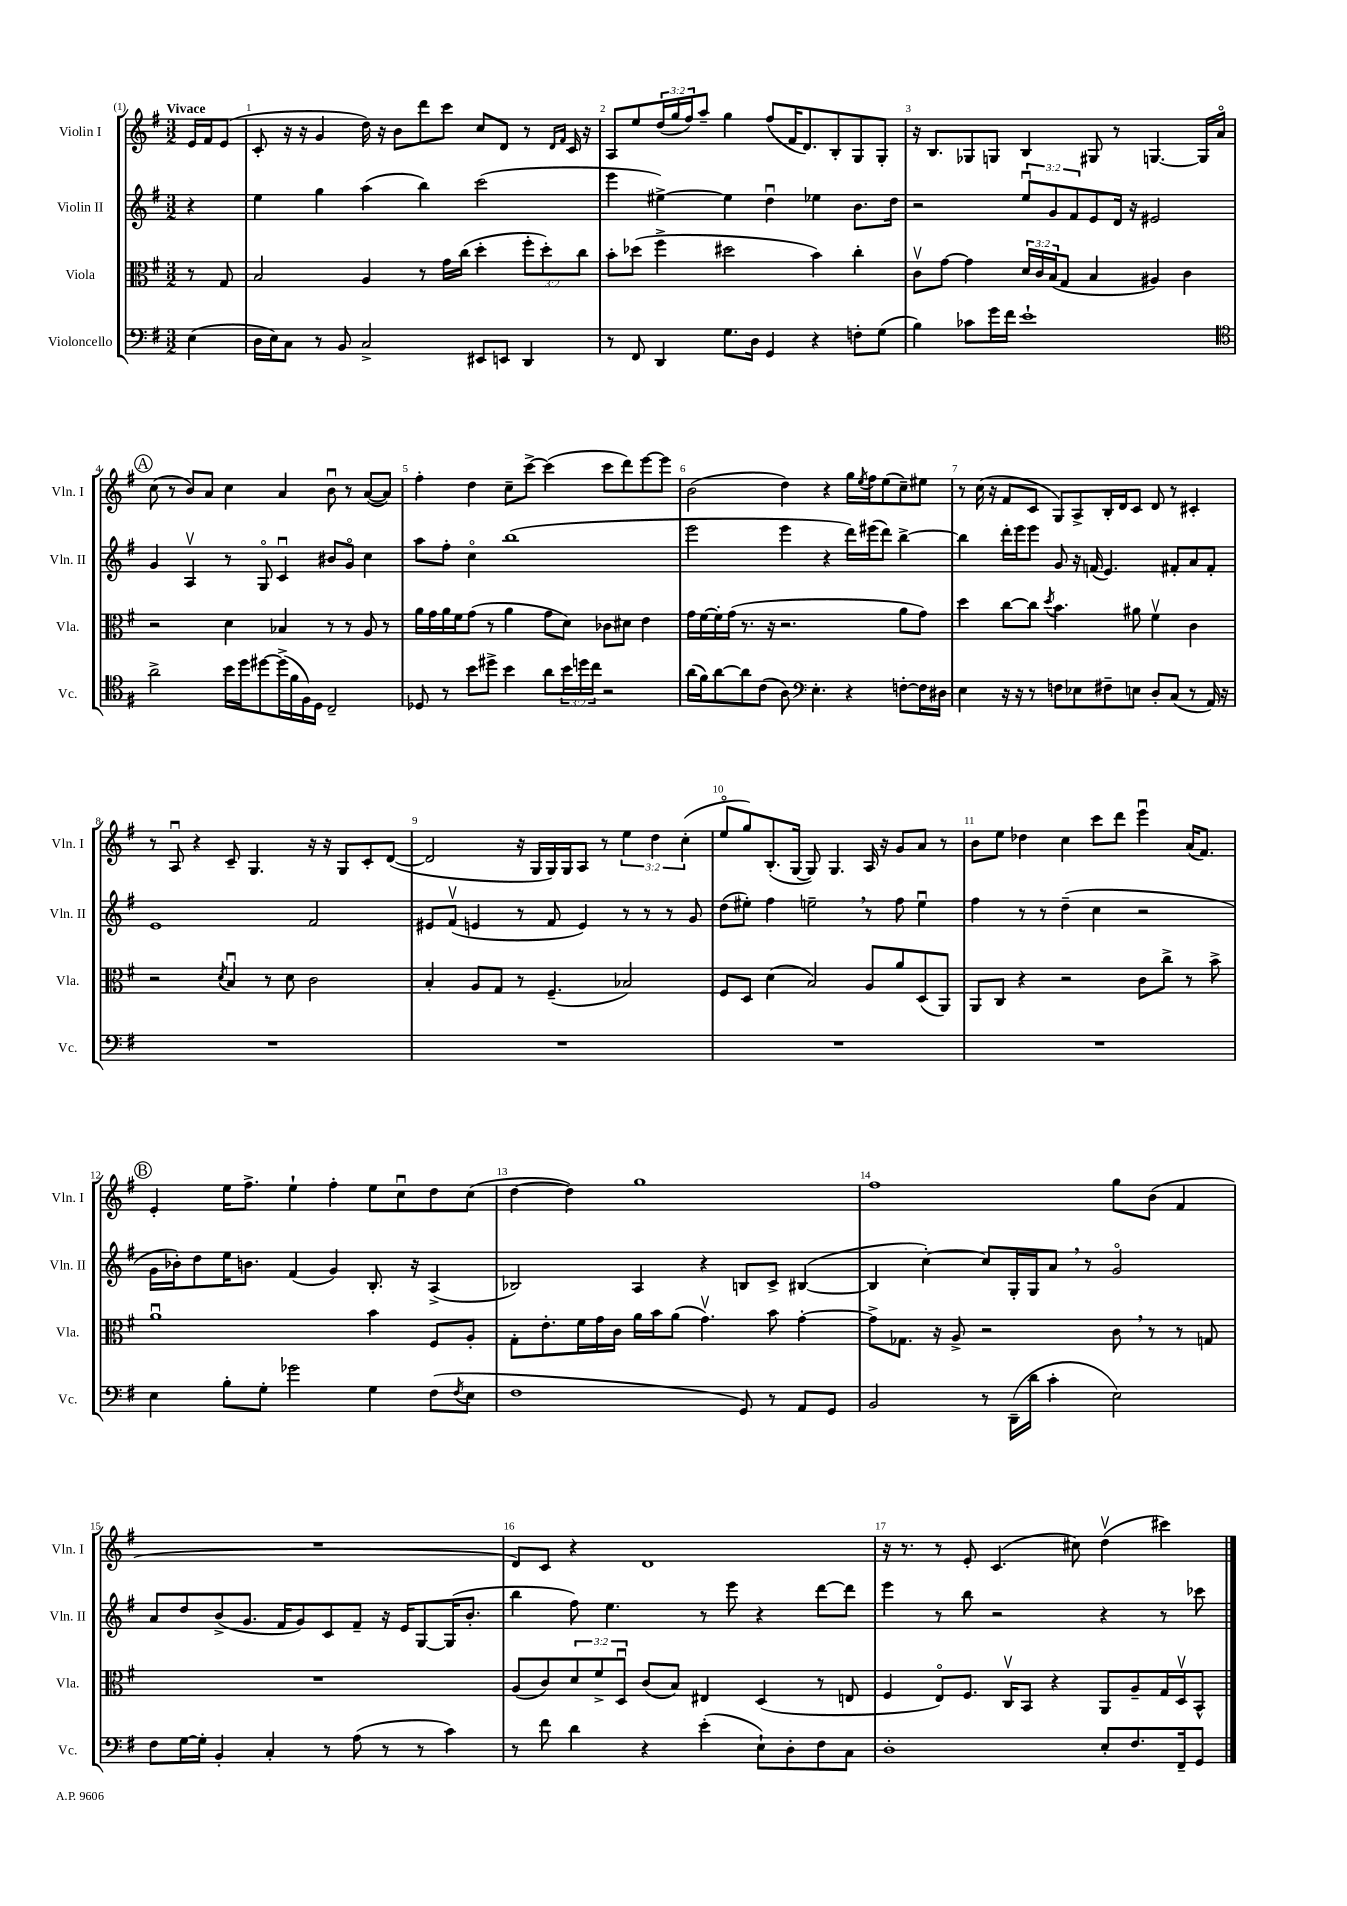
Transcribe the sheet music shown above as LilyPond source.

<<
\new StaffGroup <<
\new Staff = "s0" \with { instrumentName = "Violin I" shortInstrumentName = "Vln. I" } {
    \clef treble \key g \major \numericTimeSignature \time 3/2 \override Staff.TupletNumber.text = #tuplet-number::calc-fraction-text \partial 4 \tempo "Vivace"
    e'16 fis'16 e'8( |
    c'8-. r16 r16 g'4 d''16) r16 b'8 d'''8 c'''8 c''8 d'8 r8 \grace { d'16 fis'16 } c'16 r16 |
    a8 e''8 \tuplet 3/2 { d''16( g''16 fis''16) } a''8-- g''4 fis''8( fis'16 d'8.) b8-. g8 g8-. |
    r16 b8. ges8 g8 b4 gis8 r8 g4.~ g16 a'16\flageolet |
    \mark \markup { \circle "A" } c''8( r8 b'8) a'8 c''4 a'4 b'8\downbow r8 a'8~( a'8) |
    fis''4-. d''4 c''8-- c'''8~-> c'''4( c'''8 d'''8) e'''8~ e'''8 |
    b'2( d''4) r4 g''16 \acciaccatura { e''8 } fis''16 e''8( c''8--) eis''8 |
    r8 c''16( r16 fis'8 c'8 g8) a8-> b16-. d'16 c'8 d'8 r8 cis'4-. |
    r8 a8\downbow r4 c'8-- g4. r16 r16 g8 c'8-. d'8~( |
    d'2 r16 g16 g16) g16 a8 r8 \tuplet 3/2 { e''4 d''4 c''4-.( } |
    e''8\flageolet g''8) b8.-.( g16~ g8) g4. a16 r16 g'8 a'8 r8 |
    b'8 e''8 des''4 c''4 c'''8 d'''8 e'''4\downbow a'16( fis'8.) |
    \mark \markup { \circle "B" } e'4-. e''16 fis''8.-> e''4-! fis''4-. e''8 c''8\downbow d''8 c''8( |
    d''4~ d''4) g''1 |
    fis''1 g''8 b'8( fis'4 |
    R1. |
    d'8) c'8 r4 d'1 |
    r16 r8. r8 e'8-. c'4.( cis''8) d''4\upbow( cis'''4) \bar "|." |
}
\new Staff = "s1" \with { instrumentName = "Violin II" shortInstrumentName = "Vln. II" } {
    \clef treble \key g \major \numericTimeSignature \time 3/2 \override Staff.TupletNumber.text = #tuplet-number::calc-fraction-text \partial 4
    r4 |
    e''4 g''4 a''4( b''4) c'''2( |
    e'''4 eis''4~->) eis''4 d''4\downbow ees''4 b'8. d''16 |
    r2 \tuplet 3/2 { e''8\downbow g'8 fis'8 } e'8 d'16 r16 eis'2 |
    \mark \markup { \circle "A" } g'4 a4\upbow r8 g8\flageolet c'4\downbow bis'8 g'8\flageolet c''4 |
    a''8 fis''8-. c''4\flageolet b''1( |
    e'''2 e'''4 r4 d'''16) eis'''16( d'''8) b''4~-> |
    b''4 d'''16-. e'''16 e'''8 g'8 r16 f'16( e'4.) fis'8-. a'8 fis'8-. |
    e'1 fis'2 |
    eis'8 fis'8\upbow( e'4 r8 fis'8 e'4) r8 r8 r8 g'8 |
    d''8( eis''8-.) fis''4 e''2-- \breathe r8 fis''8 e''4\downbow |
    fis''4 r8 r8 d''4--( c''4 r2 |
    \mark \markup { \circle "B" } g'16 bes'16-.) d''8 e''16 b'8. fis'4( g'4) b8.-. r16 a4->( |
    bes2) a4 r4 b8 c'8-> bis4~( |
    bis4 c''4~-.) c''8 g16-. g16 a'8 \breathe r8 g'2\flageolet |
    a'8 d''8 b'8->( g'8. fis'16 g'8) c'8 fis'8-- r16 e'16 g8~ g16( b'8.-. |
    b''4 fis''8) e''4. r8 e'''8 r4 d'''8~ d'''8 |
    e'''4 r8 b''8 r2 r4 r8 ces'''8 \bar "|." |
}
\new Staff = "s2" \with { instrumentName = "Viola" shortInstrumentName = "Vla." } {
    \clef alto \key g \major \numericTimeSignature \time 3/2 \override Staff.TupletNumber.text = #tuplet-number::calc-fraction-text \partial 4
    r8 g8 |
    b2 a4 r8 g'16 c''16( d''4-. \tuplet 3/2 { fis''8-. d''8-.) c''8 } |
    b'8-. des''8( fis''4-> dis''2 b'4) c''4-. |
    c'8\upbow g'8~ g'4 \tuplet 3/2 { d'16 c'16 b16( } g8 b4 ais4) c'4 |
    \mark \markup { \circle "A" } r2 d'4 bes4 r8 r8 a8 r8 |
    a'16 g'16 a'16 fis'16 g'8( r8 a'4 g'8 d'8) ces'8 dis'8 e'4 |
    g'16 fis'16~ fis'16-. g'16( r8. r16 r2. a'8 g'8) |
    d''4 c''8~ c''8 \acciaccatura { d''8 } b'4. ais'8 fis'4\upbow c'4 |
    r2 \acciaccatura { d'8 } b4\downbow r8 d'8 c'2 |
    b4-. a8 g8 r8 fis4.--( bes2) |
    fis8 d8 d'4( b2) a8 a'8 d8( a,8) |
    a,8 c8 r4 r2 c'8 c''8-> r8 b'8-> |
    \mark \markup { \circle "B" } a'1\downbow b'4 fis8 a8-. |
    g8-. e'8.-. fis'16 g'16 c'16 a'16 b'16 a'8( g'4.\upbow) b'8 g'4~-. |
    g'8-> ges8. r16 a8-> r2 c'8 \breathe r8 r8 g8 |
    R1. |
    a8( c'8) \tuplet 3/2 { d'8 fis'8-> d8\downbow } c'8( b8) eis4 d4( r8 e8 |
    fis4 e8\flageolet) fis8. c16\upbow b,8 r4 a,8 a8-- g16 d16\upbow b,8-^ \bar "|." |
}
\new Staff = "s3" \with { instrumentName = "Violoncello" shortInstrumentName = "Vc." } {
    \clef bass \key g \major \numericTimeSignature \time 3/2 \override Staff.TupletNumber.text = #tuplet-number::calc-fraction-text \partial 4
    e4( |
    d16 e16) c8 r8 b,8 c2-> eis,8 e,8 d,4 |
    r8 fis,8 d,4 g8. d16 g,4 r4 f8-. g8( |
    b4) ces'8 g'16 fis'16 e'1-! |
    \mark \markup { \circle "A" } \clef tenor a'2-> b'16 d''16 dis''8~ dis''16->( fis'16 fis16) d16 c2-- |
    des8 r8 b'8 dis''8-> b'4 a'8 \tuplet 3/2 { b'16 d''16 c''16 } r2 |
    a'16( fis'16) a'8~ a'8 c'8( a8) \clef bass e4.-. r4 f8~-. f16 dis16 |
    e4 r16 r16 r8 f8 ees8 fis8-- e8 d8-. c8( r8 a,16) r16 |
    R1. |
    R1. |
    R1. |
    R1. |
    \mark \markup { \circle "B" } e4 b8-. g8-. ges'2 g4 fis8( \acciaccatura { fis8 } e8 |
    fis1 g,8) r8 a,8 g,8 |
    b,2 r8 d,16--( d'16 c'4-. e2) |
    fis8 g16~ g16-. b,4-. c4-. r8 a8( r8 r8 c'4) |
    r8 fis'8 d'4 r4 e'4-.( e8-!) d8-. fis8 c8 |
    d1-. e8-. fis8. fis,16-- g,8 \bar "|." |
}
>>
>>
\layout { \context { \Score \override BarNumber.break-visibility = ##(#f #t #t) barNumberVisibility = #all-bar-numbers-visible } }
